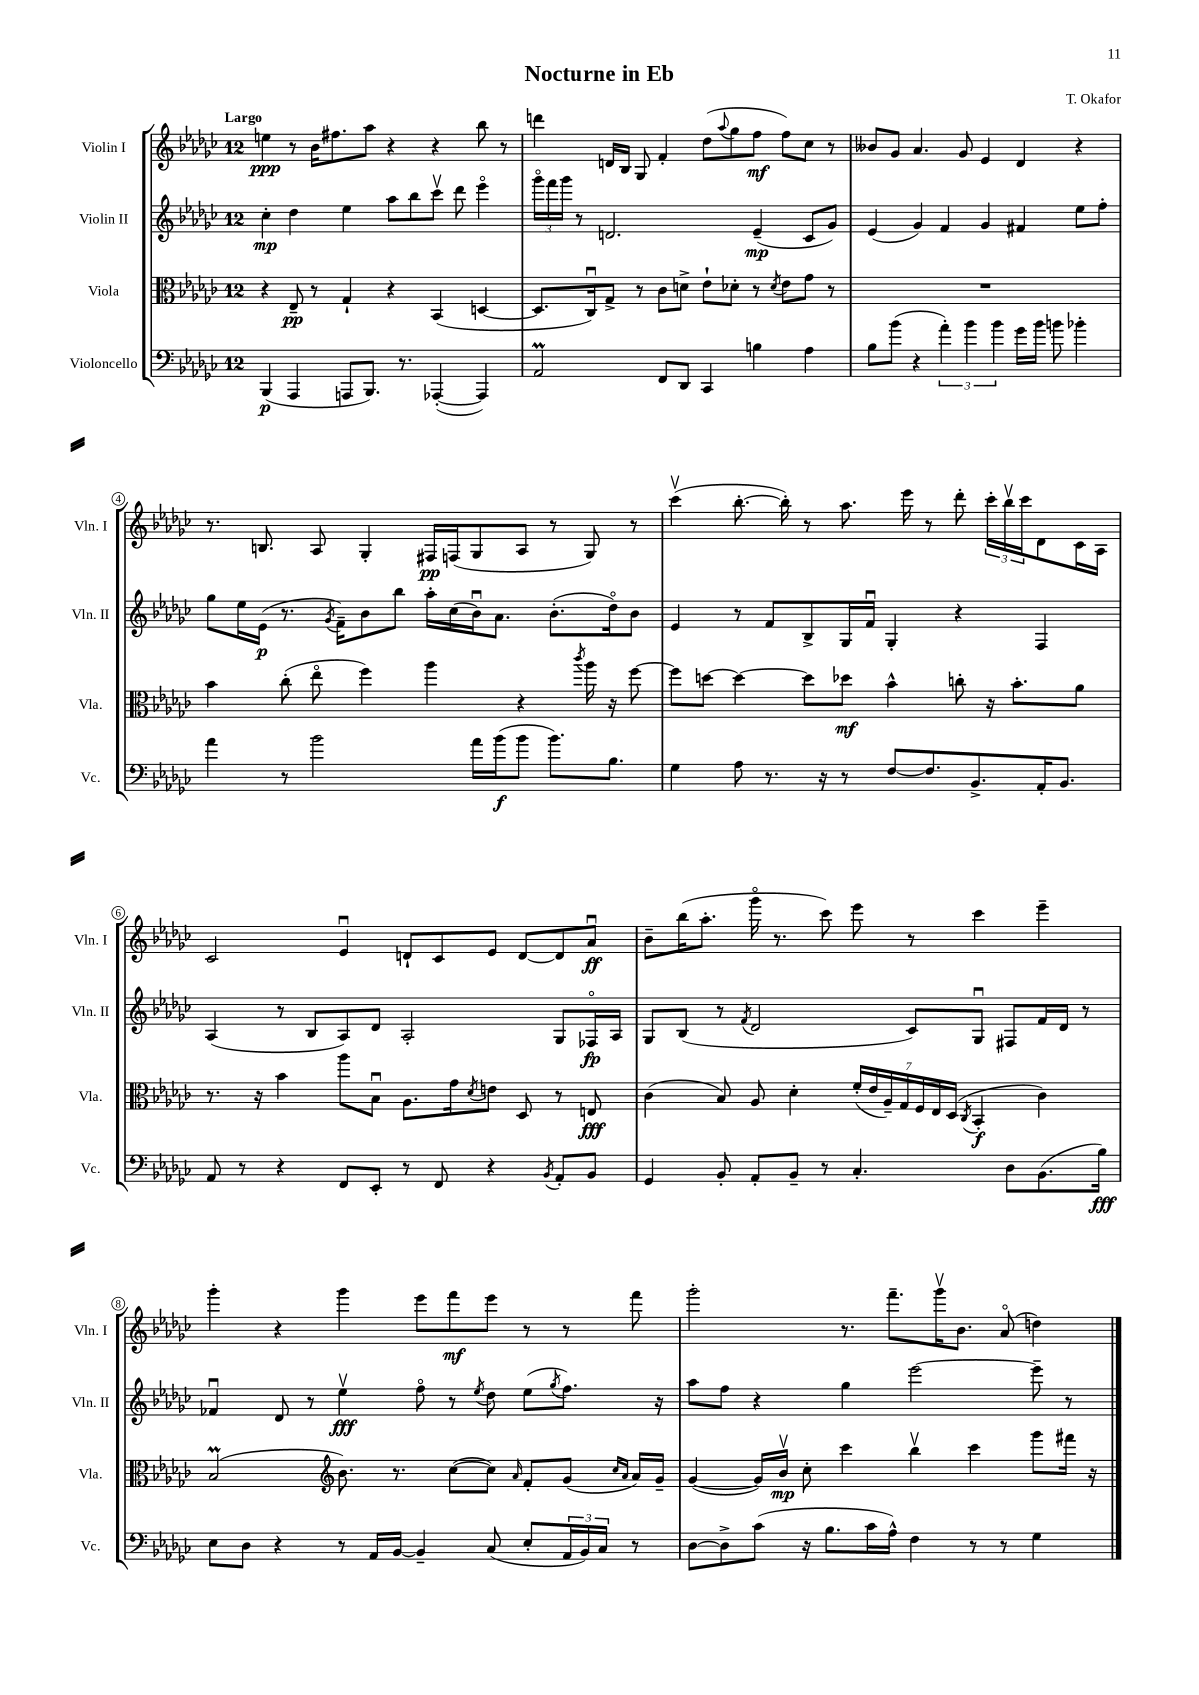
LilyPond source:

\header { title = "Nocturne in Eb" composer = "T. Okafor" }
<<
\new StaffGroup <<
\new Staff = "s0" \with { instrumentName = "Violin I" shortInstrumentName = "Vln. I" } {
    \clef treble \key ges \major \once \override Staff.TimeSignature.style = #'single-digit \time 12/8 \tempo "Largo"
    e''4\ppp r8 bes'16 fis''8. aes''8 r4 r4 bes''8 r8 |
    d'''4 d'16 bes16 ges8 f'4-. des''8( \appoggiatura { aes''8 } ges''8 f''8\mf f''8) ces''8 r8 |
    beses'8 ges'8 aes'4. ges'8 ees'4 des'4 r4 |
    r8. b8. aes8 ges4-. fis16\pp f16( ges8 aes8 r8 ges8) r8 |
    ces'''4\upbow( bes''8.~-. bes''16-.) r8 aes''8. ees'''16 r8 des'''8-. \tuplet 3/2 { ces'''16-. bes''16\upbow ces'''16 } des'8 ces'16 aes16 |
    ces'2 ees'4\downbow d'8-! ces'8 ees'8 d'8~ d'8 aes'8\downbow\ff |
    bes'8-- bes''16( aes''8.-. ges'''16\flageolet r8. ces'''8) ees'''8 r8 ces'''4 ees'''4-- |
    ges'''4-. r4 ges'''4 ees'''8 f'''8\mf ees'''8 r8 r8 f'''8 |
    ges'''2-. r8. f'''8.-- ges'''16\upbow bes'8. aes'8\flageolet( d''4) \bar "|." |
}
\new Staff = "s1" \with { instrumentName = "Violin II" shortInstrumentName = "Vln. II" } {
    \clef treble \key ges \major \once \override Staff.TimeSignature.style = #'single-digit \time 12/8
    ces''4-.\mp des''4 ees''4 aes''8 bes''8 ces'''8\upbow des'''8 ees'''4\flageolet |
    \tuplet 3/2 { ges'''16\flageolet f'''16 ges'''16 } r8 d'2. ees'4--\mp( ces'8 ges'8) |
    ees'4( ges'4) f'4 ges'4 fis'4 ees''8 f''8-. |
    ges''8 ees''16 ees'16\p( r8. \acciaccatura { ges'8 } f'16--) bes'8 bes''8 aes''16-. ces''16( bes'16\downbow) aes'8. bes'8.-.( des''16\flageolet) bes'8 |
    ees'4 r8 f'8 bes8-> ges16 f'16\downbow ges4-. r4 f4 |
    aes4( r8 bes8 aes8) des'8 aes2-. ges8 fes16\flageolet\fp aes16 |
    ges8 bes8( r8 \acciaccatura { f'8 } des'2 ces'8) ges8\downbow fis8 f'16 des'16 r8 |
    fes'4\downbow des'8 r8 ees''4\upbow\fff f''8\flageolet r8 \acciaccatura { ees''8 } des''8 ees''8( \acciaccatura { ges''8 } f''8.) r16 |
    aes''8 f''8 r4 ges''4 ees'''2~ ees'''8-- r8 \bar "|." |
}
\new Staff = "s2" \with { instrumentName = "Viola" shortInstrumentName = "Vla." } {
    \clef alto \key ges \major \once \override Staff.TimeSignature.style = #'single-digit \time 12/8
    r4 ees8--\pp r8 ges4-! r4 bes,4( d4~ |
    d8. ces16\downbow) ges8-> r8 ces'8 d'8-> ees'8-! des'8-. r8 \acciaccatura { des'8 } ees'8 ges'8 r8 |
    R1. |
    bes'4 ces''8-.( ees''8\flageolet f''4) aes''4 r4 \acciaccatura { ces'''8 } aes''16 r16 f''8~ |
    f''8 d''8~ d''4~ d''8 des''8\mf bes'4-^ c''8-. r16 bes'8.-. aes'8 |
    r8. r16 bes'4 aes''8 bes8\downbow aes8. ges'16 \acciaccatura { des'8 } e'8 des8 r8 e8\fff |
    ces'4( bes8) aes8 des'4-. \tuplet 7/4 { f'16-.( ees'16 aes16--) ges16 f16 ees16 des16( } \acciaccatura { ces8 } bes,4-.\f ces'4) |
    bes2\prall( \clef treble bes'8.) r8. ces''8~( ces''8) \grace { aes'16 } f'8-. ges'8( \grace { ces''16 aes'16 } aes'16) ges'16-- |
    ges'4~( ges'16) bes'16\upbow\mp ces''8-. ces'''4 bes''4\upbow ces'''4 ges'''8 fis'''16 r16 \bar "|." |
}
\new Staff = "s3" \with { instrumentName = "Violoncello" shortInstrumentName = "Vc." } {
    \clef bass \key ges \major \once \override Staff.TimeSignature.style = #'single-digit \time 12/8
    bes,,4\p( aes,,4 a,,8 bes,,8.) r8. aes,,4~-.( aes,,4) |
    aes,2\prall f,8 des,8 ces,4 b4 aes4 |
    bes8 bes'8( r4 \tuplet 3/2 { aes'4-.) bes'4 bes'4 } ges'16 bes'16 b'8 bes'4-. |
    aes'4 r8 bes'2 aes'16 bes'16\f( bes'8 bes'8.) bes8. |
    ges4 aes8 r8. r16 r8 f8~ f8. bes,8.-> aes,16-. bes,8. |
    aes,8 r8 r4 f,8 ees,8-. r8 f,8 r4 \acciaccatura { bes,8 } aes,8-. bes,8 |
    ges,4 bes,8-. aes,8-. bes,8-- r8 ces4.-. des8 bes,8.( bes16\fff) |
    ees8 des8 r4 r8 aes,16 bes,16~ bes,4-- ces8( ees8-. \tuplet 3/2 { aes,16 bes,16) ces16 } r8 |
    des8~ des8-> ces'8( r16 bes8. ces'16 aes16-^) f4 r8 r8 ges4 \bar "|." |
}
>>
>>
\layout { \context { \Score \override BarNumber.stencil = #(make-stencil-circler 0.1 0.3 ly:text-interface::print) } }
